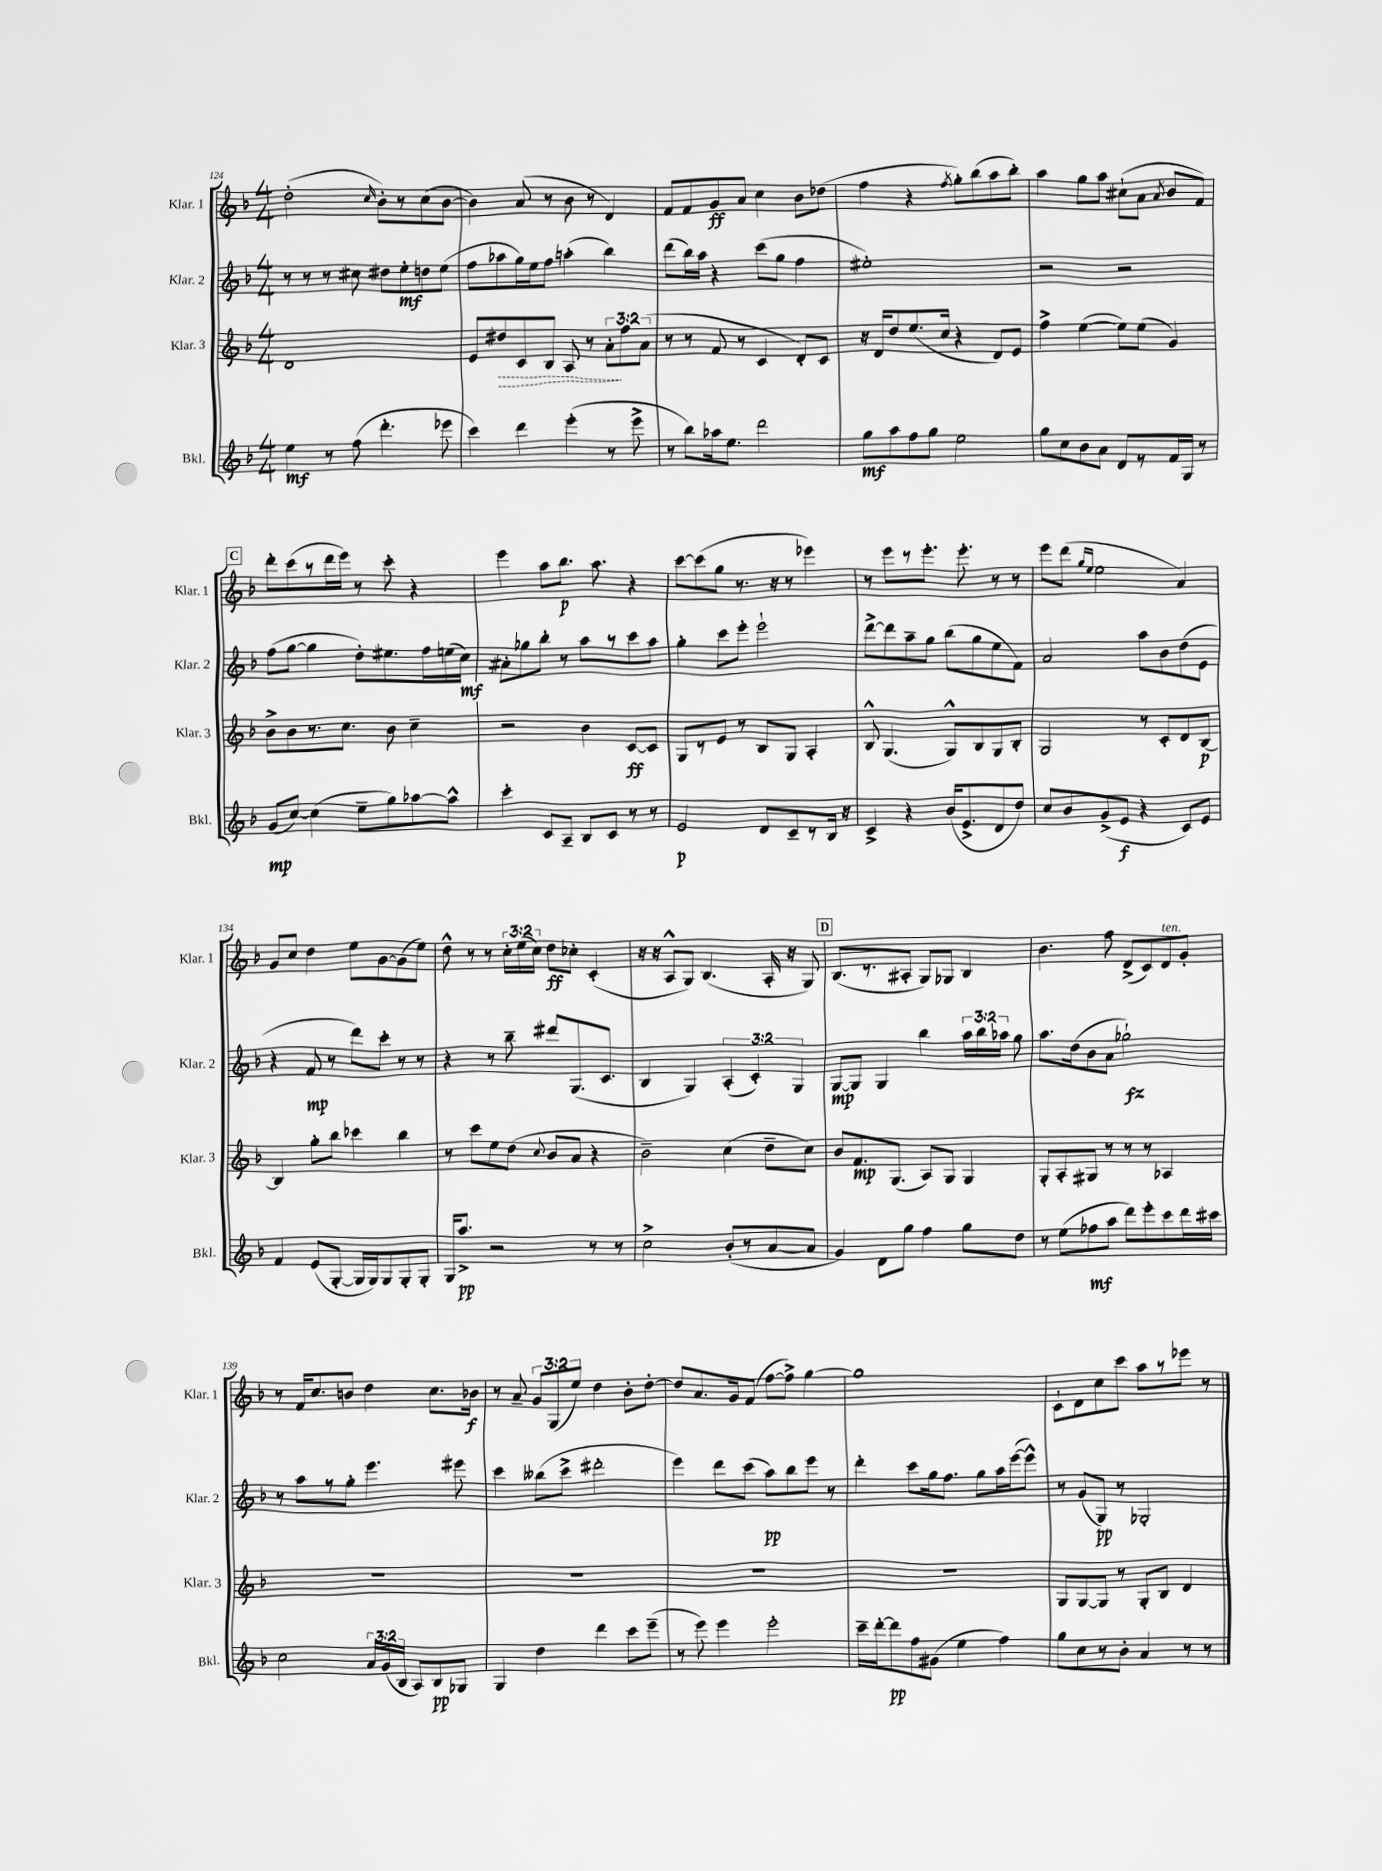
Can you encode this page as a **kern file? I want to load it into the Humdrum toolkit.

**kern	**dynam	**kern	**dynam	**kern	**dynam	**kern	**dynam
*part4	*part4	*part3	*part3	*part2	*part2	*part1	*part1
*staff4	*staff4	*staff3	*staff3	*staff2	*staff2	*staff1	*staff1
*I"Bkl.	*	*I"Klar. 3	*	*I"Klar. 2	*	*I"Klar. 1	*
*I'Bkl.	*	*I'Klar. 3	*	*I'Klar. 2	*	*I'Klar. 1	*
*clefG2	*	*clefG2	*	*clefG2	*	*clefG2	*
*k[b-]	*	*k[b-]	*	*k[b-]	*	*k[b-]	*
*M4/4	*	*M4/4	*	*M4/4	*	*M4/4	*
=124	=124	=124	=124	=124	=124	=124	=124
4ee\	mf	1d	.	8r	.	(2dd'\	.
.	.	.	.	8r	.	.	.
8r	.	.	.	8r	.	.	.
(8ff\	.	.	.	8cc#X\	.	.	.
.	.	.	.	.	.	16qqcc/	.
4.ddd'\	.	.	.	8dd#X\L	.	8b-'\L)	.
.	.	.	.	8ee'\	mf	8r	.
.	.	.	.	8ddn\	.	(8cc\	.
8eee-X\	.	.	.	(8ee\J	.	[8b-\J	.
=125	=125	=125	=125	=125	=125	=125	=125
4ccc\)	.	8e/L	.	8ff\L	.	4b-\])	.
!	!	!	!LO:HP:b	!	!	!	!
.	.	8dd#X/	>	8aa-X\	.	.	.
4ddd\	.	8c/	.	16gg\L)	.	(8a/	.
.	.	.	.	16ee\J	.	.	.
.	.	8B-/J	.	8ff\J	.	8r	.
(4eee'\	.	8A/	.	(4aan'\	.	8b-\	.
.	.	8r	.	.	.	8r	.
8r	.	12a'\L	.	4bb-\)	.	4d/)	.
.	.	12ff\	]	.	.	.	.
8eee^\	.	.	.	.	.	.	.
.	.	(12a\J	.	.	.	.	.
=126	=126	=126	=126	=126	=126	=126	=126
8r	.	8r	.	(8ddd\L	.	8f/L	.
8bb-\L)	.	8r	.	16bb-\L)	.	8f/	.
.	.	.	.	16aa\JJ	.	.	.
16aa-X\k	.	8f/	.	4r	.	8g/	ff
8.ee\J	.	.	.	.	.	.	.
.	.	8r	.	.	.	8a/J	.
2ddd\	.	4c/	.	(8ccc\L	.	4cc\	.
.	.	.	.	8gg\J	.	.	.
.	.	8d'/L)	.	4ff\	.	8b-\L	.
.	.	8c/J	.	.	.	(8dd-X\J	.
=127	=127	=127	=127	=127	=127	=127	=127
8gg\L	mf	16r	.	1ee#X')	.	4ff\	.
.	.	16d/KL	.	.	.	.	.
8aa\	.	8dd/	.	.	.	.	.
8ff\	.	(8.ee/	.	.	.	4r	.
8gg\J	.	.	.	.	.	.	.
.	.	16cc/Jk	.	.	.	.	.
.	.	.	.	.	.	8qff/	.
2ee\	.	4r	.	.	.	8gg'\L)	.
.	.	.	.	.	.	(8bb-\	.
.	.	8d/L)	.	.	.	8aa\	.
.	.	8e/J	.	.	.	8bb-'\J)	.
=128	=128	=128	=128	=128	=128	=128	=128
8gg\L	.	4ff^\	.	2r	.	4aa\	.
8cc\	.	.	.	.	.	.	.
8b-\	.	([4ee\	.	.	.	8gg\L	.
8a\J	.	.	.	.	.	8aa\J	.
8d/L	.	8ee\L])	.	2r	.	(8cc#X`\L	.
8r	.	(8ee\J	.	.	.	8a\J	.
.	.	.	.	.	.	8qa/	.
16f/L	.	4g/)	.	.	.	8b-/L	.
16G/JJ	.	.	.	.	.	.	.
8r	.	.	.	.	.	8f/J)	.
!!LO:LB:g=z
!!LO:REH:place=s1:t=C
=129	=129	=129	=129	=129	=129	=129	=129
(8g/L	mp	8b-^\L	.	(8ff\L	.	8ddd'\L	.
[8cc/J)	.	8b-\	.	[8gg\J	.	(8ccc\	.
(4cc\]	.	8.r	.	4gg\]	.	8r	.
.	.	.	.	.	.	16ddd\L	.
.	.	8.cc\J	.	.	.	16eee\JJ)	.
8ee~\L	.	.	.	8dd'\L)	.	8r	.
8gg\)	.	8b-\	.	8.ee#X\	.	8ccc'\	.
[8aa-X\	.	4cc~\	.	.	.	4r	.
.	.	.	.	16ff\L	.	.	.
8aa-^^\J]	.	.	.	(16een\	.	.	.
.	.	.	.	16cc\JJ)	mf	.	.
=130	=130	=130	=130	=130	=130	=130	=130
4ccc'\	.	2r	.	8a#X'\L	.	4eee\	.
.	.	.	.	8gg-X\	.	.	.
8c/L	.	.	.	8bb-'\J	.	8aa\L	.
8A~/J	.	.	.	8r	.	8.bb-\J	p
8B-/L	.	4b-\	.	8aa\L	.	.	.
.	.	.	.	.	.	8.aa\	.
8c/J	.	.	.	8r	.	.	.
8r	.	[8c/L	ff	8ccc\	.	4r	.
8r	.	8c/J]	.	8aa\J	.	.	.
=131	=131	=131	=131	=131	=131	=131	=131
2e/	p	8G/L	.	4gg'\	.	[8ccc\L	.
.	.	8r	.	.	.	(8ccc\]	.
.	.	8e/J	.	8ccc\L	.	8gg\J	.
.	.	8r	.	8eee'\J	.	8.r	.
8d/L	.	8B-/L	.	2eee`\	.	.	.
.	.	.	.	.	.	16r	.
8c~/	.	8G/J	.	.	.	8r	.
8r	.	4A'/	.	.	.	4eee-X\)	.
16B-/Jk	.	.	.	.	.	.	.
16r	.	.	.	.	.	.	.
=132	=132	=132	=132	=132	=132	=132	=132
4c^/	.	8B-^^/	.	[8ddd^\L	.	8r	.
.	.	(4.G/	.	8ddd\]	.	8eee\L	.
4r	.	.	.	8aa~\	.	8r	.
.	.	.	.	8gg\J	.	8.eee'\J	.
(16b-/KL	.	8G^^/L)	.	(8bb-\L	.	.	.
8.e^/	.	.	.	.	.	8.eee'\	.
.	.	8B-/	.	8gg\	.	.	.
8d/	.	8G/	.	8ee\	.	8r	.
8dd/J)	.	8B-'/J	.	8f\J)	.	8r	.
=133	=133	=133	=133	=133	=133	=133	=133
8cc/L	.	2G/	.	2a/	.	8eee\L	.
8b-/	.	.	.	.	.	(8ddd\J	.
.	.	.	.	.	.	16qqgg/LL	.
.	.	.	.	.	.	16qqee/JJ	.
(8g^/	.	.	.	.	.	2ee\	.
8e/J	f	.	.	.	.	.	.
4r	.	8r	.	8aa\L	.	.	.
.	.	8c'/L	.	8b-\	.	.	.
8c/L)	.	8d/	.	(8dd\	.	4a/)	.
8e/J	.	[8B-/J	p	8e\J	.	.	.
!!LO:LB:g=z
=134	=134	=134	=134	=134	=134	=134	=134
4f/	.	4B-/]	.	4r	.	8g/L	.
.	.	.	.	.	.	8cc/J	.
(8e/L	.	8gg'\L	.	8f/	mp	4dd\	.
[8G'/J	.	8bb-\J	.	8r	.	.	.
16G/LL]	.	4ccc-X\	.	8ddd\L)	.	8ee\L	.
16G/J)	.	.	.	.	.	.	.
8G/	.	.	.	8ccc'\J	.	[8g\	.
8G'/	.	4bb-\	.	8r	.	(8g\]	.
8G'/J	.	.	.	8r	.	8ee\J)	.
=135	=135	=135	=135	=135	=135	=135	=135
16G/KL	.	8r	.	4r	.	8dd^^\	.
8.aa^/J	pp	.	.	.	.	.	.
.	.	8ccc\L	.	.	.	8r	.
2r	.	8ee\	.	8r	.	8r	.
.	.	(8dd\J	.	8bb-~\	.	24cc'\LL	.
.	.	.	.	.	.	(24ee\	.
.	.	.	.	.	.	24cc\JJ)	.
.	.	8qqcc/	.	.	.	.	.
.	.	8b-/L	.	8ddd#X/L	.	8dd\L	ff
.	.	8a/J	.	(8.G/	.	8cc-X'\J	.
8r	.	4r	.	.	.	(4c'/	.
.	.	.	.	8.c/J	.	.	.
8r	.	.	.	.	.	.	.
=136	=136	=136	=136	=136	=136	=136	=136
2cc^\	.	2b-~\)	.	4B-/	.	16r	.
.	.	.	.	.	.	16r	.
.	.	.	.	.	.	8A^^/L	.
.	.	.	.	4G/)	.	8G/J)	.
.	.	.	.	.	.	(4.B-/	.
(8b-'/L	.	(4cc\	.	(6A'/	.	.	.
8r	.	.	.	.	.	.	.
.	.	.	.	6c'/)	.	.	.
[8a/	.	8dd~\L	.	.	.	16A'/	.
.	.	.	.	.	.	16r	.
.	.	.	.	6G/	.	.	.
8a/J]	.	8cc\J)	.	.	.	8G/)	.
!!LO:REH:place=s1:t=D
=137	=137	=137	=137	=137	=137	=137	=137
4g/)	.	8b-/L	.	[8G/L	mp	(8.B-/L	.
.	.	8.f/	mp	8G/J]	.	.	.
.	.	.	.	.	.	8.r	.
8d\L	.	.	.	4G/	.	.	.
.	.	(8.G/J	.	.	.	.	.
8gg\J	.	.	.	.	.	8A#X'/J	.
4ff\	.	8A/L)	.	4bb-\	.	8G/L)	.
.	.	8G/J	.	.	.	8G-X/J	.
8gg\L	.	4G/	.	24aa\LL	.	4B-/	.
.	.	.	.	24bb-\	.	.	.
.	.	.	.	24aa-X\JJ	.	.	.
8dd\J	.	.	.	8gg\	.	.	.
=138	=138	=138	=138	=138	=138	=138	=138
8r	.	8G'/L	.	8.aa\L	.	4.b-\	.
(8ee\L	.	8A'/	.	.	.	.	.
.	.	.	.	(16dd\k	.	.	.
8ff-X\	mf	8G#X/J	.	8b-\	.	.	.
8aa\J	.	8r	.	8a\J	.	8ff\	.
8ddd\L)	.	8r	.	2gg-X`\)	fz	(8d^/L	.
8eee'\	.	8r	.	.	.	8c/)	.
!	!	!	!	!	!	!LO:TX:a:i:t=ten.	!
8ccc\	.	4A-X/	.	.	.	8d/	.
16ddd\L	.	.	.	.	.	8g'/J	.
16ccc#X\JJ	.	.	.	.	.	.	.
!!LO:LB:g=z
=139	=139	=139	=139	=139	=139	=139	=139
2cc\	.	1r	.	8r	.	8r	.
.	.	.	.	8aa\L	.	16f/KL	.
.	.	.	.	.	.	8.cc/	.
.	.	.	.	8r	.	.	.
.	.	.	.	8gg'\J	.	8bn/J	.
24a/LL	.	.	.	4.eee\	.	4dd\	.
(24g/	.	.	.	.	.	.	.
24B-/JJ	.	.	.	.	.	.	.
8A/L)	.	.	.	.	.	.	.
8B-/	pp	.	.	.	.	8.cc\L	.
8G-X/J	.	.	.	8eee#X\	.	.	.
.	.	.	.	.	.	16b-X\Jk	f
=140	=140	=140	=140	=140	=140	=140	=140
4G/	.	1r	.	4ccc\	.	8r	.
.	.	.	.	.	.	8a~/	.
4dd\	.	.	.	(8bb--X\L	.	12g/L	.
.	.	.	.	.	.	(12G/	.
.	.	.	.	8ccc^\J	.	.	.
.	.	.	.	.	.	12ee/J)	.
4ddd\	.	.	.	2ddd#X'\	.	4dd\	.
8ccc\L	.	.	.	.	.	8b-'\L	.
(8eee~\J	.	.	.	.	.	[8dd'\J	.
=141	=141	=141	=141	=141	=141	=141	=141
8r	.	1r	.	4eee\)	.	8dd/L]	.
8eee\)	.	.	.	.	.	8.a/	.
4eee\	.	.	.	8ddd\L	.	.	.
.	.	.	.	.	.	16g/k	.
.	.	.	.	(8ccc\J	.	(8f/J	.
2eee'\	.	.	.	8aa\L)	pp	[8ff\L	.
.	.	.	.	8bb-\	.	8ff^\J])	.
.	.	.	.	8eee\J	.	[4gg\	.
.	.	.	.	8r	.	.	.
=142	=142	=142	=142	=142	=142	=142	=142
16ccc~\LL	.	1r	.	4ddd'\	.	1gg]	.
[16ddd'\J	.	.	.	.	.	.	.
8ddd\]	pp	.	.	.	.	.	.
8ff\	.	.	.	8ccc\L	.	.	.
(8g#X\J	.	.	.	16gg\k	.	.	.
.	.	.	.	8.ff\J	.	.	.
4ee\	.	.	.	.	.	.	.
.	.	.	.	8gg\L	.	.	.
4ff\)	.	.	.	16aa\L	.	.	.
.	.	.	.	([16eee\J	.	.	.
.	.	.	.	8eee^^\J])	.	.	.
=143	=143	=143	=143	=143	=143	=143	=143
8gg\L	.	8G/L	.	8r	.	8c`\L	.
8cc\	.	[8G/	.	(8g/L	.	8d\	.
8r	.	8G/J]	.	8G/J)	pp	8cc\	.
8b-'\J	.	8r	.	8r	.	8ccc\J	.
4a/	.	8G'/L	.	2G-X'/	.	8aa\L	.
.	.	8B-/J	.	.	.	8r	.
8r	.	4d/	.	.	.	8eee-X\J	.
8r	.	.	.	.	.	8r	.
==	==	==	==	==	==	==	==
*-	*-	*-	*-	*-	*-	*-	*-
